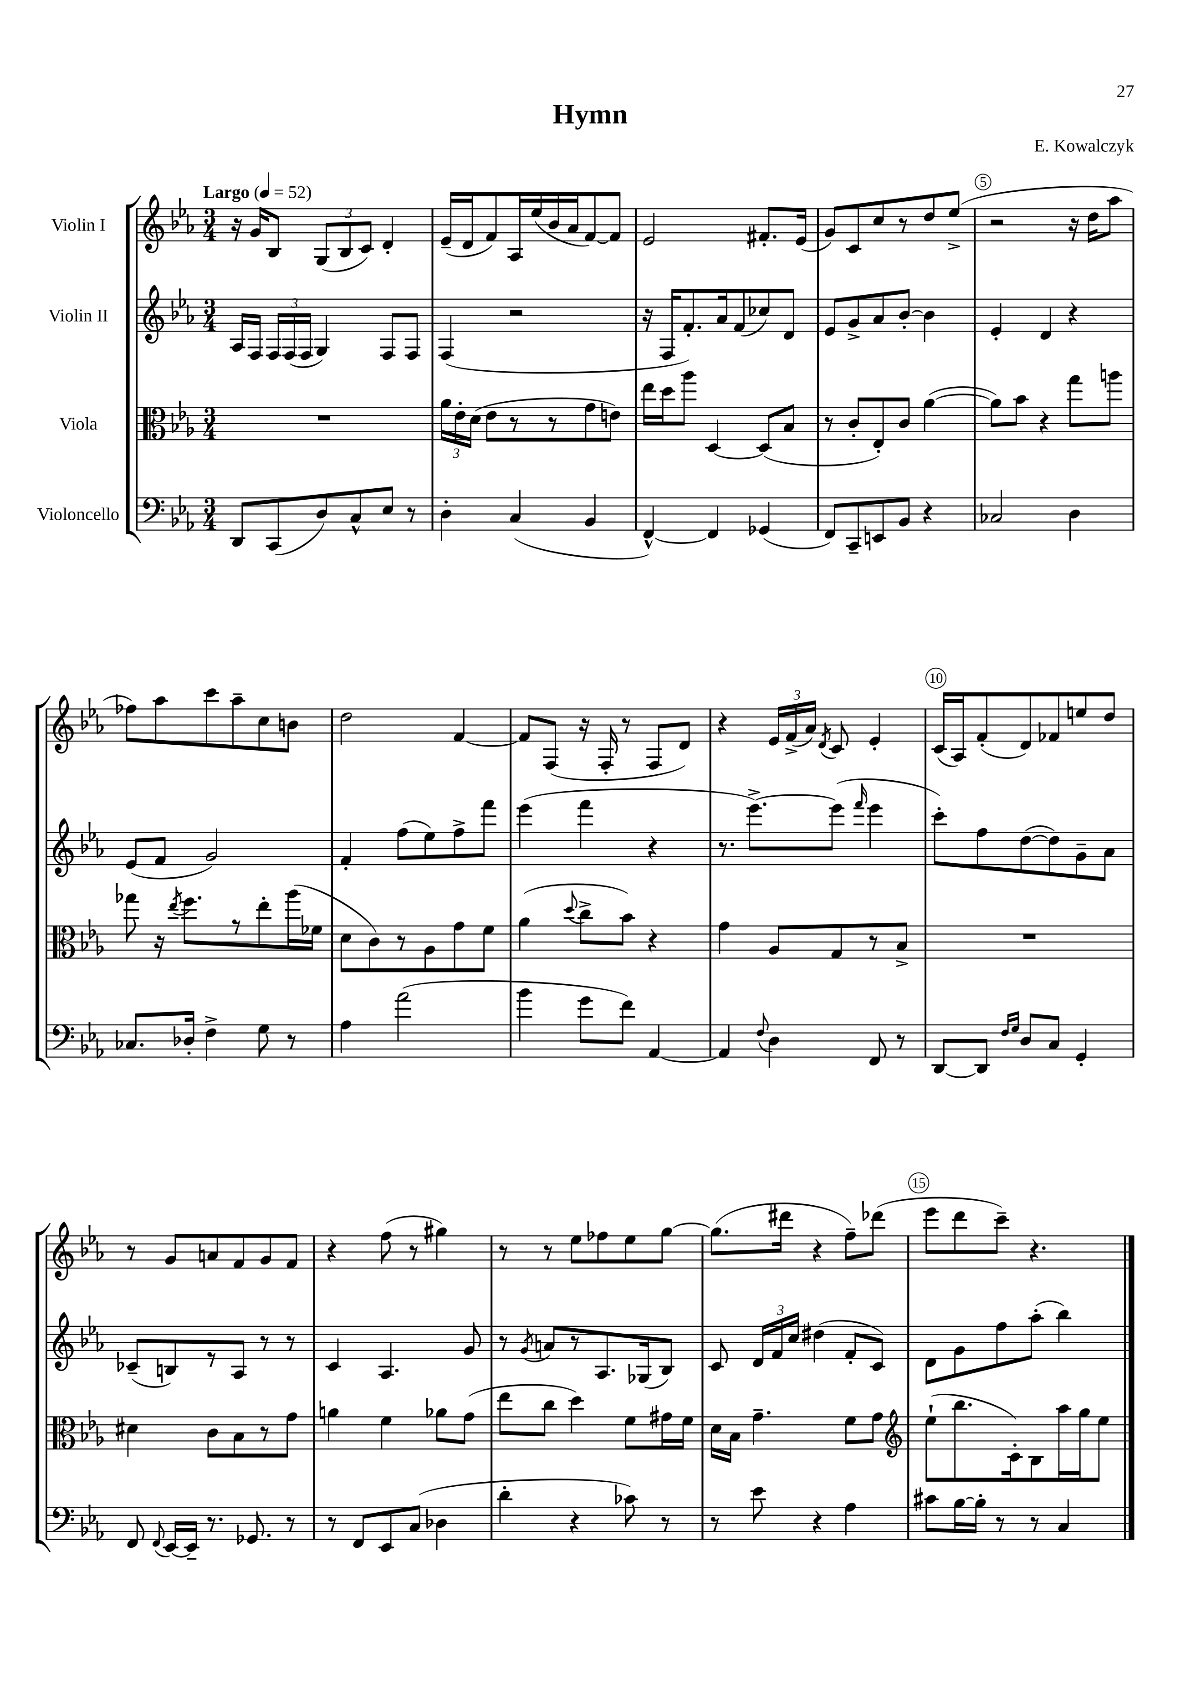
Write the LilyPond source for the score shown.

\header { title = "Hymn" composer = "E. Kowalczyk" }
<<
\new StaffGroup <<
\new Staff = "s0" \with { instrumentName = "Violin I" } {
    \clef treble \key ees \major \numericTimeSignature \time 3/4 \tempo "Largo" 4 = 52
    \autoBeamOff r16 g'16[ bes8] \tuplet 3/2 { g8[( bes8 c'8]) } d'4-. |
    ees'16[--( d'16 f'8) aes16 ees''16( bes'16 aes'16 f'8~) f'8] |
    ees'2 fis'8.[-. ees'16]( |
    g'8[) c'8 c''8 r8 d''8 ees''8]->( |
    r2 r16 d''16[ aes''8] |
    fes''8[) aes''8 c'''8 aes''8-- c''8 b'8] |
    d''2 f'4~ |
    f'8[ f8]( r16 f16-. r8 f8[ d'8]) |
    r4 \tuplet 3/2 { ees'16[ f'16->( aes'16]) } \acciaccatura { d'8 } c'8 ees'4-. |
    c'16[( aes16) f'8-.( d'8) fes'8 e''8 d''8] |
    r8 g'8[ a'8 f'8 g'8 f'8] |
    r4 f''8( r8 gis''4) |
    r8 r8 ees''8[ fes''8 ees''8 g''8]~ |
    g''8.[( dis'''16] r4 f''8[--) des'''8]( |
    ees'''8[ d'''8 c'''8]--) r4. \bar "|." |
}
\new Staff = "s1" \with { instrumentName = "Violin II" } {
    \clef treble \key ees \major \numericTimeSignature \time 3/4
    \autoBeamOff aes16[ f16] \tuplet 3/2 { f16[ f16( f16] } g4) f8[ f8] |
    f4( r2 |
    r16 f16[ f'8.-.) aes'16 f'8( ces''8) d'8] |
    ees'8[ g'8-> aes'8 bes'8]~-. bes'4 |
    ees'4-. d'4 r4 |
    ees'8[( f'8] g'2) |
    f'4-. f''8[( ees''8) f''8-> f'''8] |
    ees'''4( f'''4 r4 |
    r8. ees'''8.[~->) ees'''8]( \grace { f'''16 } ees'''4 |
    c'''8[-.) f''8 d''8~( d''8) g'8-- aes'8] |
    ces'8[--( b8) r8 aes8] r8 r8 |
    c'4 aes4. g'8 |
    r8 \acciaccatura { g'8 } a'8[ r8 aes8. ges16( bes8]) |
    c'8 \tuplet 3/2 { d'16[ f'16 c''16] } dis''4( f'8[-. c'8]) |
    d'8[ g'8 f''8 aes''8]-.( bes''4) \bar "|." |
}
\new Staff = "s2" \with { instrumentName = "Viola" } {
    \clef alto \key ees \major \numericTimeSignature \time 3/4
    \autoBeamOff R2. |
    \tuplet 3/2 { aes'16[ ees'16-. d'16]( } ees'8[ r8 r8 g'8 e'8]) |
    ees''16[ d''16 aes''8] d4~ d8[( bes8] |
    r8 c'8[-. ees8-.) c'8] aes'4~( |
    aes'8[) bes'8] r4 g''8[ a''8] |
    ges''8 r16 \acciaccatura { ees''8 } f''8.[ r8 ees''8-. aes''16( fes'16] |
    d'8[ c'8) r8 aes8 g'8 f'8] |
    aes'4( \appoggiatura { d''8 } c''8[-> bes'8]) r4 |
    g'4 aes8[ g8 r8 bes8]-> |
    R2. |
    dis'4 c'8[ bes8 r8 g'8] |
    a'4 f'4 aes'8[ g'8]( |
    ees''8[ c''8] d''4) f'8[ gis'16 f'16] |
    d'16[ bes16] g'4.-- f'8[ g'8] |
    \clef treble ees''8[-!( bes''8. c'16-.) bes8 aes''16 g''16 ees''8] \bar "|." |
}
\new Staff = "s3" \with { instrumentName = "Violoncello" } {
    \clef bass \key ees \major \numericTimeSignature \time 3/4
    \autoBeamOff d,8[ c,8( d8) c8-^ ees8] r8 |
    d4-. c4( bes,4 |
    f,4~-^) f,4 ges,4( |
    f,8[) c,8-- e,8 bes,8] r4 |
    ces2 d4 |
    ces8.[ des16]-. f4-> g8 r8 |
    aes4 aes'2( |
    bes'4 g'8[ f'8]) aes,4~ |
    aes,4 \appoggiatura { f8 } d4 f,8 r8 |
    d,8[~ d,8] \grace { f16[ g16] } d8[ c8] g,4-. |
    f,8 \appoggiatura { f,8 } ees,16[~ ees,16]-- r8. ges,8. r8 |
    r8 f,8[ ees,8 c8]( des4 |
    d'4-. r4 ces'8) r8 |
    r8 ees'8 r4 aes4 |
    cis'8[ bes16~ bes16]-. r8 r8 c4 \bar "|." |
}
>>
>>
\layout { \context { \Score \override BarNumber.break-visibility = ##(#f #t #t) barNumberVisibility = #(every-nth-bar-number-visible 5) \override BarNumber.stencil = #(make-stencil-circler 0.1 0.3 ly:text-interface::print) } }
